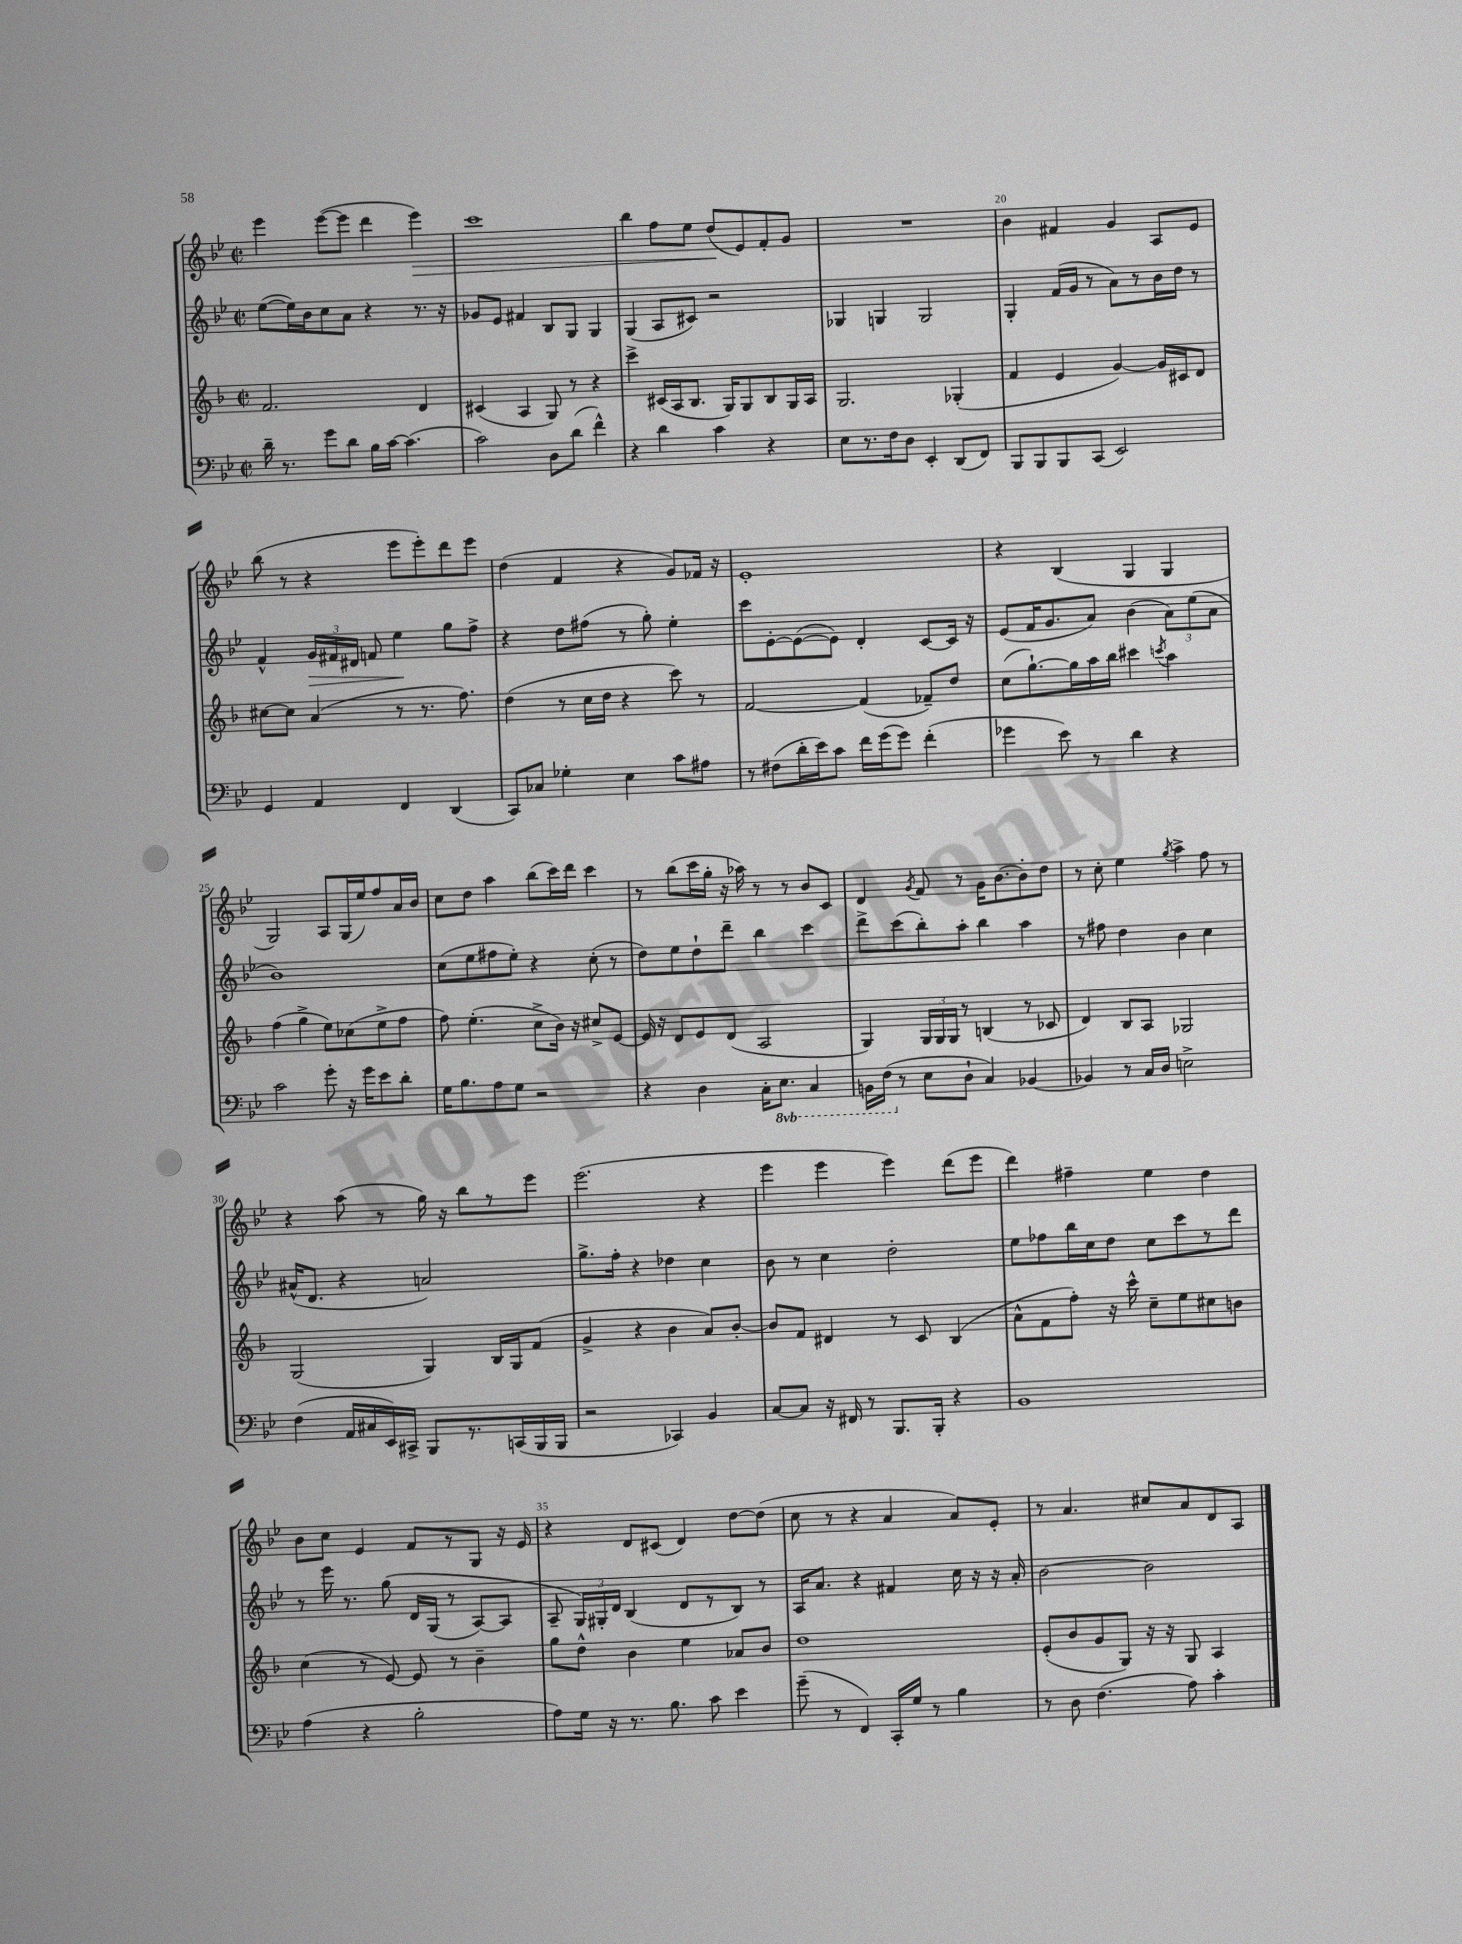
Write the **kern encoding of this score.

**kern	**kern	**kern	**dynam	**kern	**dynam
*part4	*part3	*part2	*part2	*part1	*part1
*staff4	*staff3	*staff2	*staff2	*staff1	*staff1
*clefF4	*clefG2	*clefG2	*	*clefG2	*
*k[b-e-]	*k[b-]	*k[b-e-]	*	*k[b-e-]	*
*M2/2	*M2/2	*M2/2	*	*M2/2	*
*met(c|)	*met(c|)	*met(c|)	*	*met(c|)	*
=16	=16	=16	=16	=16	=16
16d~\	2.f/	([8ee-\L	.	4eee-\	.
8.r	.	.	.	.	.
.	.	16ee-\L])	.	.	.
.	.	16b-\J	.	.	.
8g\L	.	8cc\	.	([8eee-\L	.
8d\J	.	8a\J	.	8eee-\J]	.
16B-\LL	.	4r	.	4ddd\	.
[16c\JJ	.	.	.	.	.
(4.c\]	.	.	.	.	.
!	!	!	!	!	!LO:HP:b
.	4d/	8.r	.	4eee-\)	>
.	.	16r	.	.	.
=17	=17	=17	=17	=17	=17
2c\)	(4c#X/	8g-X/L	.	1ccc	.
.	.	8e-/J	.	.	.
.	4A/	4f#X/	.	.	.
8D\L	8G/)	8B-/L	.	.	.
(8d\J	8r	8G/J	.	.	.
4f^^\)	4r	4G/	.	.	.
=18	=18	=18	=18	=18	=18
4r	4ccc^\	(4G/	.	4bb-\	.
4d\	(16c#X/LL	8A/L	.	8ff\L	.
.	16A/J	.	.	.	.
.	8.B-/J	8c#X/J)	.	8ee-\J	.
4c\	.	2r	.	(8dd/L	.
.	16G/KL)	.	.	.	.
.	8G/	.	.	8e-/)	]
4r	8B-/	.	.	8f'/	.
.	16G/L	.	.	8g/J	.
.	16A/JJ	.	.	.	.
=19	=19	=19	=19	=19	=19
8E-\L	2.G/	4G-X/	.	1r	.
8.r	.	.	.	.	.
.	.	4Gn/	.	.	.
16F\k	.	.	.	.	.
8D\J	.	.	.	.	.
4EE-'/	.	2G/	.	.	.
(8DD/L	(4G-X'/	.	.	.	.
8FF/J)	.	.	.	.	.
=20	=20	=20	=20	=20	=20
8BBB-/L	4f/	4G'/	.	4b-\	.
8BBB-/	.	.	.	.	.
8BBB-/	4e/	(16f/LL	.	4f#X/	.
.	.	16g/JJ	.	.	.
(8CC/J	.	8r	.	.	.
2EE-/)	[4g/)	8a\L)	.	4g/	.
.	.	8r	.	.	.
.	16g/LL]	16b-\L	.	8A/L	.
.	16c#X/J	16dd\JJ	.	.	.
.	8d/J	8r	.	8e-/J	.
!!LO:LB:g=z
=21	=21	=21	=21	=21	=21
4GG/	[8cc#X\L	4f^^/	.	(8bb-\	.
.	8cc#\J]	.	.	8r	.
!	!	!	!LO:HP:b	!	!
4AA/	(4a/	24g/LL	>	4r	.
.	.	24f#X/	.	.	.
.	.	24d#X/JJ	.	.	.
.	.	8fn/	.	.	.
4FF/	8r	4ee-\	.	8eee-\L	.
.	8.r	.	.	8eee-'\)	.
(4DD/	.	8gg\L	]	8ddd\	.
.	8.ff\)	.	.	.	.
.	.	8ff^\J	.	8eee-\J	.
=22	=22	=22	=22	=22	=22
8CC/L)	(4dd\	4r	.	(4dd\	.
8C-X/J	.	.	.	.	.
4G-X'\	8r	8dd\L	.	4f/	.
.	16cc\LL	(8ff#X\J	.	.	.
.	16dd\JJ	.	.	.	.
4E-\	4r	8r	.	4r	.
.	.	8gg'\)	.	.	.
8c\L	8ccc\)	4ee-'\	.	8g/L)	.
8A#X\J	8r	.	.	16f-X/Jk	.
.	.	.	.	16r	.
=23	=23	=23	=23	=23	=23
8r	[2f/	8ccc\L	.	1e-'	.
(8F#X\L	.	[8e-'\	.	.	.
16d'\L	.	(8e-\_	.	.	.
16e-\J)	.	.	.	.	.
8c\J	.	8e-\J])	.	.	.
16f\LL	(4f/]	4d'/	.	.	.
(16g\J	.	.	.	.	.
8g\J)	.	.	.	.	.
(4f'\	8f-X~/L)	[8c/L	.	.	.
.	8dd/J	16c/Jk]	.	.	.
.	.	16r	.	.	.
=24	=24	=24	=24	=24	=24
4g-X\	(8cc\L	(8e-/L	.	4r	.
.	[8.gg`\)	16f/K	.	.	.
.	.	8.g/	.	.	.
8e-\)	.	.	.	(4B-/	.
.	16gg\L]	.	.	.	.
8r	16aa\	8a/J)	.	.	.
.	16bb-\JJ	.	.	.	.
4d\	4ccc#X\	(4b-\	.	4G/	.
.	8qcccn/	.	.	.	.
4r	4aa\	12a\L)	.	4G/	.
.	.	(12ee-\	.	.	.
.	.	12a\J	.	.	.
!!LO:LB:g=z
=25	=25	=25	=25	=25	=25
2c\	(4ff\	1b-)	.	2G/)	.
.	4gg^\	.	.	.	.
8g'\	8ee\L)	.	.	8A/L	.
16r	(8cc-X\	.	.	(16G/L	.
16g\KL	.	.	.	16ee-/J)	.
8e-\	8ee^\	.	.	8ff/	.
8d'\J	8ff\J	.	.	16a/L	.
.	.	.	.	16b-/JJ	.
=26	=26	=26	=26	=26	=26
16G\KL	8ff\)	(8cc\L	.	8cc\L	.
8.B-\	.	.	.	.	.
.	(4.ee'\	8ee-\	.	8dd\J	.
8A\	.	8ff#X\	.	4aa\	.
8G\J	.	8ee-'\J)	.	.	.
2r	8cc^\L	4r	.	(8bb-\L	.
.	16b-\Jk)	.	.	16ccc\L)	.
.	16r	.	.	16ddd\JJ	.
.	8cc#X^/L	(8cc'\	.	4ccc\	.
.	[8e/J	8r	.	.	.
=27	=27	=27	=27	=27	=27
4r	16e/]	8dd\L)	.	8r	.
.	16r	.	.	.	.
.	8d/L	8ee-\	.	(8bb-\L	.
4D\	8e/	8dd`\	.	16ccc\L	.
.	.	.	.	16gg'\JJ	.
.	(8d/J	8ddd~\J	.	16r	.
.	.	.	.	16aa-X\)	.
16C'\KL	2A/	4bb-\	.	8r	.
*8ba	*	*	*	*	*
8.EE-\J	.	.	.	.	.
.	.	.	.	8r	.
4CC/	.	4ccc\	.	8b-/L	.
.	.	.	.	8c/J	.
=28	=28	=28	=28	=28	=28
16BBBn\LL	4G/)	8ddd^\L	.	4d/	.
(16FF\JJ	.	.	.	.	.
*X8ba	*	*	*	*	*
8r	.	(8ccc\	.	.	.
.	.	.	.	8qg/	.
8E-\L	24G/LL	8bb-'\)	.	8f/	.
.	24G/	.	.	.	.
.	24G/JJ	.	.	.	.
8D`\J	8r	8aa'\J	.	8r	.
4C/)	(4Bn/	4bb-\	.	16g\KL	.
.	.	.	.	[8.b-\	.
[4BB-X/	8r	4aa\	.	8b-'\]	.
.	8c-X/	.	.	8dd\J	.
=29	=29	=29	=29	=29	=29
4BB-X/]	4d/)	8r	.	8r	.
.	.	8ff#X\	.	8cc'\	.
8r	8B-/L	4dd\	.	4ee-\	.
16C/LL	8A/J	.	.	.	.
16D/JJ	.	.	.	.	.
.	.	.	.	8qgg/	.
2En^\	2G-X/	4b-\	.	4aa^\	.
.	.	4cc\	.	8ff\	.
.	.	.	.	8r	.
!!LO:LB:g=z
=30	=30	=30	=30	=30	=30
(4F\	(2G/	(16a#X^^/KL	.	4r	.
.	.	8.d/J	.	.	.
16AA/LL	.	4r	.	(8aa\	.
16C#X/	.	.	.	.	.
16EE-/)	.	.	.	8r	.
16CC#X^/JJ	.	.	.	.	.
8BBB-/L	4G/)	2an/)	.	16gg\)	.
.	.	.	.	16r	.
8.r	.	.	.	8bb-\L	.
.	16B-/LL	.	.	8r	.
(16CCn/L	16G/J	.	.	.	.
16BBB-/	(8f/J	.	.	8eee-\J	.
16BBB-/JJ	.	.	.	.	.
=31	=31	=31	=31	=31	=31
2r	4g^/	8.gg^\L	.	(2.eee-\	.
.	.	16ff'\Jk	.	.	.
.	4r	4r	.	.	.
4CC-X/)	4b-\	4dd-X\	.	.	.
4BB-/	8a/L)	4cc\	.	4r	.
.	[8b-'/J	.	.	.	.
=32	=32	=32	=32	=32	=32
[8C/L	8b-/L]	8b-\	.	4eee-\	.
8C/J]	8f/J	8r	.	.	.
16r	4d#X/	4cc\	.	4eee-\	.
16FF#X/	.	.	.	.	.
8r	.	.	.	.	.
8.BBB-/L	8r	2dd'\	.	4eee-\)	.
.	8c/	.	.	.	.
16BBB-'/Jk	.	.	.	.	.
4r	(4B-/	.	.	(8ddd\L	.
.	.	.	.	8eee-\J	.
=33	=33	=33	=33	=33	=33
1BB-	8a^^\L	8ee-\L	.	4ddd\)	.
.	8f\	8ff-X\	.	.	.
.	8ff'\J)	16bb-\L	.	4ff#X~\	.
.	.	16cc\J	.	.	.
.	16r	8dd\J	.	.	.
.	16ccc^^\	.	.	.	.
.	8cc~\L	8cc\L	.	4ee-\	.
.	8ee\	8ccc\	.	.	.
.	8cc#X\	8r	.	4dd\	.
.	8bn\J	8ddd\J	.	.	.
!!LO:LB:g=z
=34	=34	=34	=34	=34	=34
(4A\	(4cc\	8r	.	8b-\L	.
.	.	16eee-\	.	8cc\J	.
.	.	8.r	.	.	.
4r	8r	.	.	4e-/	.
.	[8e/)	(8gg\	.	.	.
2B-'\	8e/]	16d/LL	.	8f/L	.
.	.	(16G/JJ	.	.	.
.	8r	8r	.	8r	.
.	4b-~\	[8A/L)	.	8G/J	.
.	.	8A/J]	.	16r	.
.	.	.	.	16e-/	.
=35	=35	=35	=35	=35	=35
8A\L)	8gg\L	8A~/	.	4r	.
16G\Jk	8dd^^\J	24G/LL)	.	.	.
.	.	24G#X'/	.	.	.
16r	.	.	.	.	.
.	.	24d/JJ	.	.	.
8.r	4b-\	(4B-/	.	8d/L	.
.	.	.	.	(8c#X/J	.
8.B-\	.	.	.	.	.
.	4ee\	8d/L	.	4d/)	.
8c\	.	8r	.	.	.
4e-\	8a-X/L	8B-/J)	.	[8dd\L	.
.	8b-/J	8r	.	(8dd\J]	.
=36	=36	=36	=36	=36	=36
(8g~\	1dd	16A/KL	.	8cc\	.
.	.	8.a/J	.	.	.
8r	.	.	.	8r	.
4FF/)	.	4r	.	4r	.
16CC'/LL	.	4f#X/	.	4a/	.
16G/JJ	.	.	.	.	.
8r	.	.	.	.	.
4B-\	.	16cc\	.	8a/L)	.
.	.	16r	.	.	.
.	.	16r	.	8e-'/J	.
.	.	16a'/	.	.	.
=37	=37	=37	=37	=37	=37
8r	(8e'/L	[2b-\	.	8r	.
8D\	8b-/	.	.	4.a/	.
(4.F\	8g/	.	.	.	.
.	8G/J)	.	.	.	.
.	16r	2b-\]	.	8cc#X/L	.
.	16r	.	.	.	.
8A\)	8G/	.	.	8a/	.
4c'\	4A/	.	.	8d/	.
.	.	.	.	8A/J	.
==	==	==	==	==	==
*-	*-	*-	*-	*-	*-
